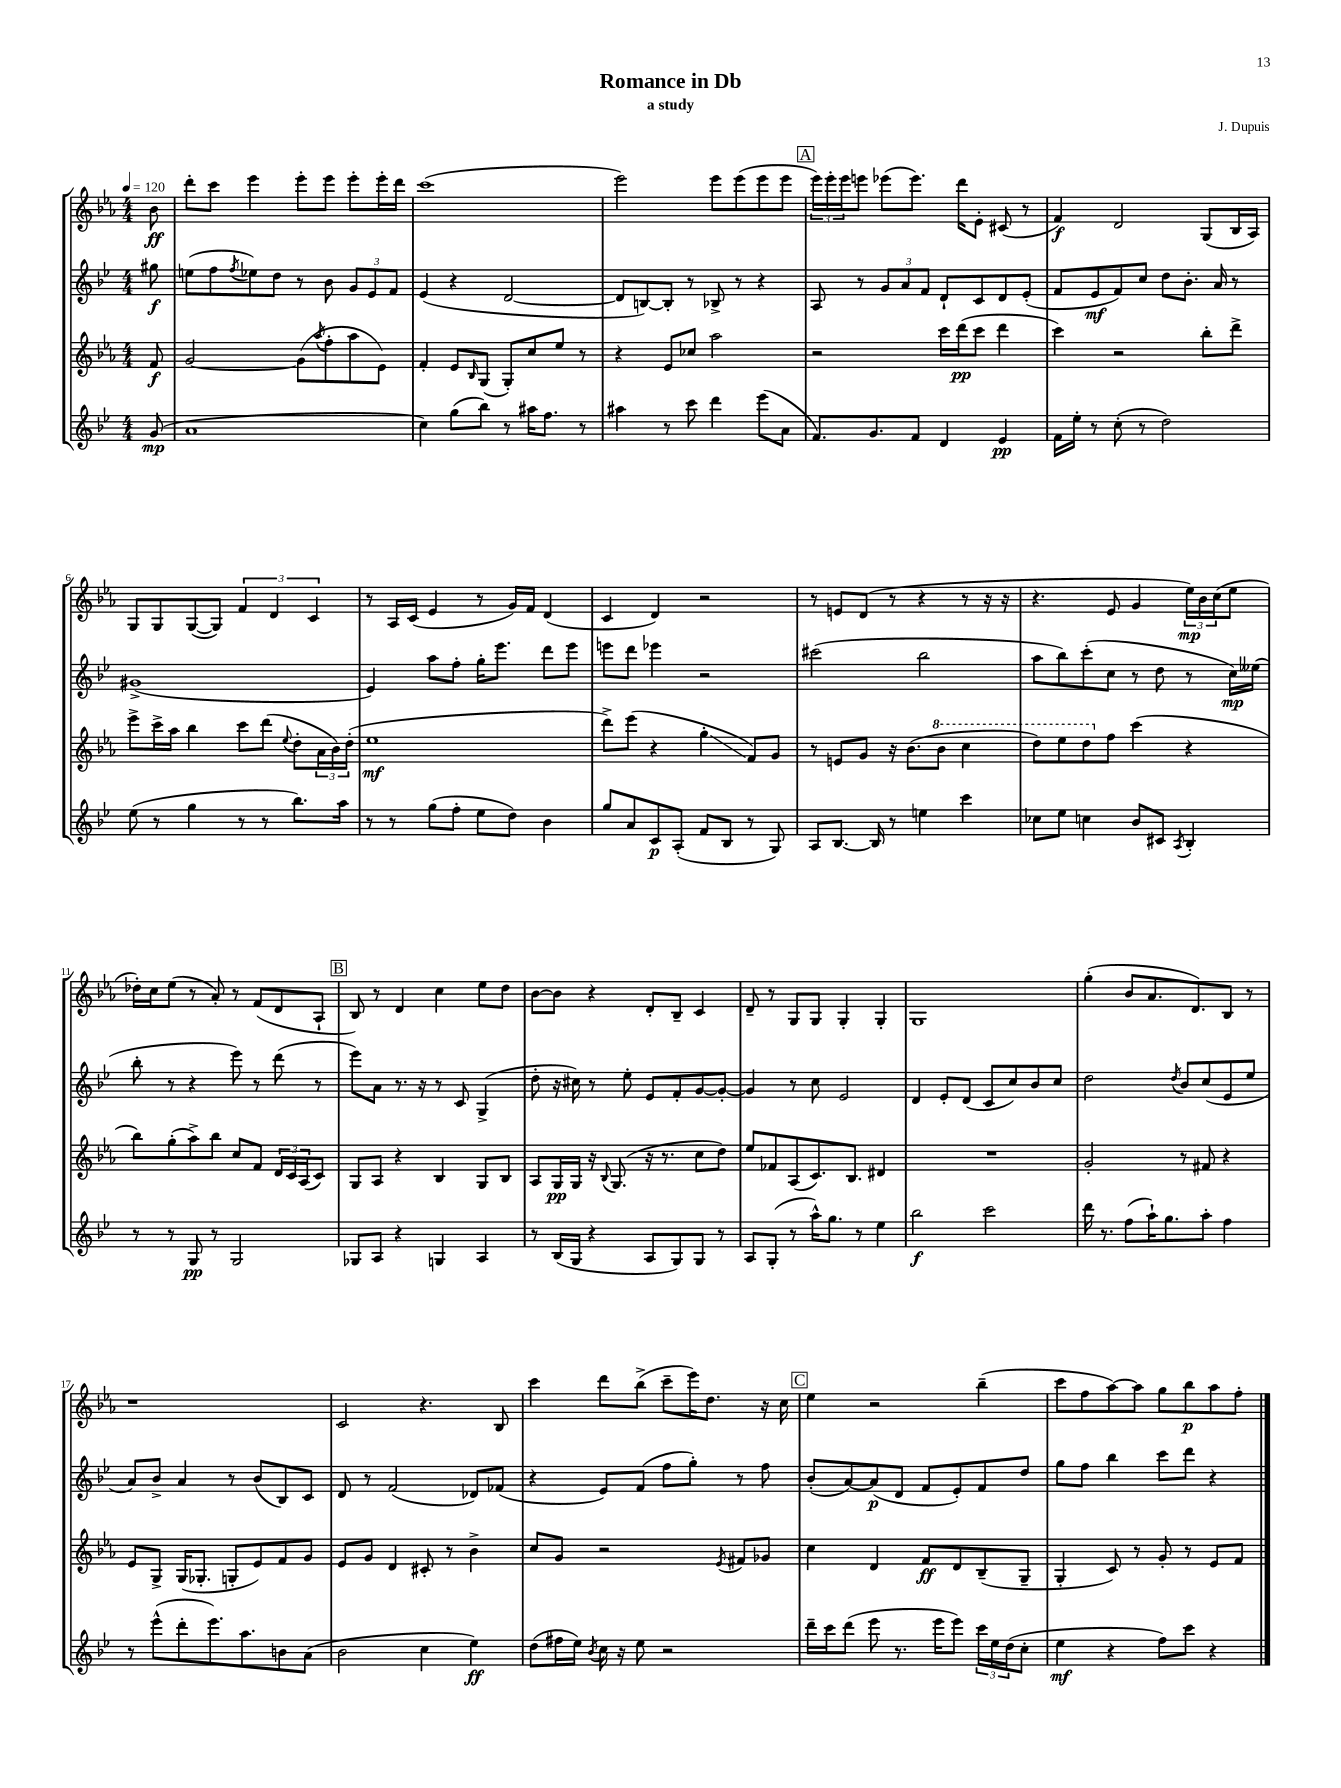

**kern	**kern	**kern	**kern
*staff4	*staff3	*staff2	*staff1
*clefG2	*clefG2	*clefG2	*clefG2
*k[b-e-]	*k[b-e-a-]	*k[b-e-]	*k[b-e-a-]
*M4/4	*M4/4	*M4/4	*M4/4
*MM120	*MM120	*MM120	*MM120
(8g	8f	8gg#	8b-
=	=	=	=
1a	[2g	(8ee	8ddd'
.	.	8ff	8ccc
.	.	8qff	.
.	.	8ee-)	4eee-
.	.	8dd	.
.	(8g]	8r	8eee-'
.	8qaa-	.	.
.	8ff'	8b-	8eee-
.	8aa-	12g	8eee-'
.	.	12e-	.
.	8e-)	.	16eee-'
.	.	12f	.
.	.	.	16ddd
=	=	=	=
4cc)	4f'	(4e-	(1ccc
(8gg	8e-	4r	.
.	16qqB-	.	.
8bb-)	(8G	.	.
8r	8G')	[2d	.
16aa#	8cc	.	.
8.ff	.	.	.
.	8ee-	.	.
8r	8r	.	.
=	=	=	=
4aa#	4r	8d]	2eee-)
.	.	[8B)	.
8r	8e-	8B']	.
8ccc	8cc-	8r	.
4ddd	2aa-	8B-^	8eee-
.	.	8r	(8eee-
(8eee-	.	4r	8eee-
8a	.	.	8eee-
=	=	=	=
8.f)	2r	8A	24eee-)
.	.	.	24eee-'
.	.	.	24eee-
.	.	8r	8eee
8.g	.	.	.
.	.	12g	(8eee-
.	.	12a	.
8f	.	.	8.eee-)
.	.	12f	.
4d	16ccc	8d`	.
.	(16ddd	.	16ddd
.	8ccc	8c	8e-'
4e-	4ddd	8d	(8c#
.	.	(8e-'	8r
=	=	=	=
16f	4ccc)	8f	4f)
16ee-'	.	.	.
8r	.	8e-	.
(8cc'	2r	8f)	2d
8r	.	8cc	.
2dd)	.	8dd	.
.	.	8.b-'	.
.	8bb-'	.	(8G
.	.	16a	.
.	8ddd^	8r	16B-
.	.	.	16A-)
=	=	=	=
(8ee-	8eee-^	(1g#^	8G
8r	16ccc^	.	8G
.	16aa-	.	.
4gg	4bb-	.	([8G
.	.	.	8G])
8r	8ccc	.	6f
8r	(8ddd	.	.
.	.	.	6d
.	8qqee-	.	.
8.bb-)	8dd'	.	.
.	.	.	6c
.	24a-	.	.
.	24b-)	.	.
16aa	.	.	.
.	(24dd'	.	.
=	=	=	=
8r	1ee-	4e-)	8r
8r	.	.	16A-
.	.	.	(16c
(8gg	.	8aa	4e-
8ff'	.	8ff'	.
8ee-	.	16gg'	8r
.	.	8.eee-	.
8dd)	.	.	16g)
.	.	.	16f
4b-	.	8ddd	(4d
.	.	8eee-	.
=	=	=	=
8gg	8ddd^)	8eee	4c
8a	(8eee-	8ddd	.
8c	4r	4eee-	4d)
(8A'	.	.	.
8f	4gg'	2r	2r
8B-	.	.	.
8r	8f)	.	.
8G)	8g	.	.
=	=	=	=
8A	8r	(2ccc#	8r
[8.B-	8e	.	8e
.	8g	.	(8d
16B-]	.	.	.
8r	16r	.	8r
.	(8.b-	.	.
4ee	.	2bb-	4r
.	8bb-	.	.
4ccc	4ccc	.	8r
.	.	.	16r
.	.	.	16r
=	=	=	=
8cc-	8ddd)	8aa	4.r
8ee-	8eee-	8bb-)	.
4cc	8ddd	(8ccc'	.
.	8ff	8cc	8e-
8b-	(4ccc	8r	4g
8c#	.	8dd	.
8qA	.	.	.
4B-'	4r	8r	24ee-)
.	.	.	24b-
.	.	.	(24cc
.	.	16cc)	8ee-
.	.	(16ee--	.
=	=	=	=
8r	8bb-)	8bb-'	16dd-')
.	.	.	16cc
8r	(8gg'	8r	(8ee-
8G	8aa-^)	4r	8r
8r	8bb-	.	8a-')
2G	8cc	8eee-)	8r
.	8f	8r	(8f
.	24d	(8ddd	8d
.	24c	.	.
.	(24A-	.	.
.	8c)	8r	8A-`
=	=	=	=
8G-	8G	8eee-)	8B-)
8A	8A-	8a	8r
4r	4r	8.r	4d
.	.	16r	.
4G	4B-	8r	4cc
.	.	8c	.
4A	8G	(4G^	8ee-
.	8B-	.	8dd
=	=	=	=
8r	8A-	8dd'	[8b-
(16B-	16G	16r	8b-]
16G	16G	16cc#)	.
4r	16r	8r	4r
.	8qqB-	.	.
.	(8.G	.	.
.	.	8ee-'	.
8A	16r	8e-	8d'
.	8.r	.	.
8G)	.	8f'	8B-~
8G	8cc	[8g	4c
8r	8dd)	8g'_	.
=	=	=	=
8A	8ee-	4g]	8d~
(8G'	8f-	.	8r
8r	(8A-	8r	8G
16aa^^)	8.c)	8cc	8G
8.gg	.	.	.
.	.	2e-	4G'
.	8.B-	.	.
8r	.	.	.
4ee-	4d#	.	4G'
=	=	=	=
2bb-	1r	4d	1G
.	.	8e-'	.
.	.	(8d	.
2ccc	.	8c	.
.	.	8cc)	.
.	.	8b-	.
.	.	8cc	.
=	=	=	=
16ddd	2g'	2dd	(4gg'
8.r	.	.	.
(8ff	.	.	8b-
16aa`)	.	.	8.a-
8.gg	.	.	.
.	.	8qdd	.
.	8r	8b-	.
.	.	.	8.d)
8aa'	8f#	(8cc	.
4ff	4r	8e-	8B-
.	.	8ee-	8r
=	=	=	=
8r	8e-	8a)	1r
(8eee-^^	8G^	8b-^	.
8ddd'	(16G	4a	.
.	8.G-'	.	.
8.eee-)	.	.	.
.	8G'	8r	.
8.aa	.	.	.
.	8e-)	(8b-	.
8b	8f	8B-)	.
(8a	8g	8c	.
=	=	=	=
2b-	8e-	8d	2c
.	8g	8r	.
.	4d	(2f	.
4cc	8c#'	.	4.r
.	8r	.	.
4ee-)	4b-^	8d-)	.
.	.	(8f-	8B-
=	=	=	=
(8dd	8cc	4r	4ccc
16ff#	8g	.	.
16ee-)	.	.	.
8qb-	.	.	.
16cc	2r	8e-)	8ddd
16r	.	.	.
8ee-	.	(8f	(8bb-^
2r	.	8ff	8ccc~
.	.	8gg')	16eee-)
.	.	.	8.dd
.	8qe-	.	.
.	8f#	8r	.
.	8g-	8ff	16r
.	.	.	16cc
=	=	=	=
16ddd~	4cc	(8b-'	4ee-
16ccc	.	.	.
(8ddd	.	[8a)	.
8eee-	4d	(8a]	2r
8.r	.	8d	.
.	8f	8f	.
16eee-	.	.	.
8eee-)	8d	8e-')	.
24ccc	(8B-~	8f	(4bb-~
24ee-	.	.	.
(24dd	.	.	.
8cc'	8G~	8dd	.
=	=	=	=
4ee-	4G'	8gg	8ccc
.	.	8ff	8ff
4r	8c)	4bb-	[8aa-)
.	8r	.	8aa-]
8ff)	8g'	8ccc	8gg
8ccc	8r	8ddd	8bb-
4r	8e-	4r	8aa-
.	8f	.	8ff'
==	==	==	==
*-	*-	*-	*-
